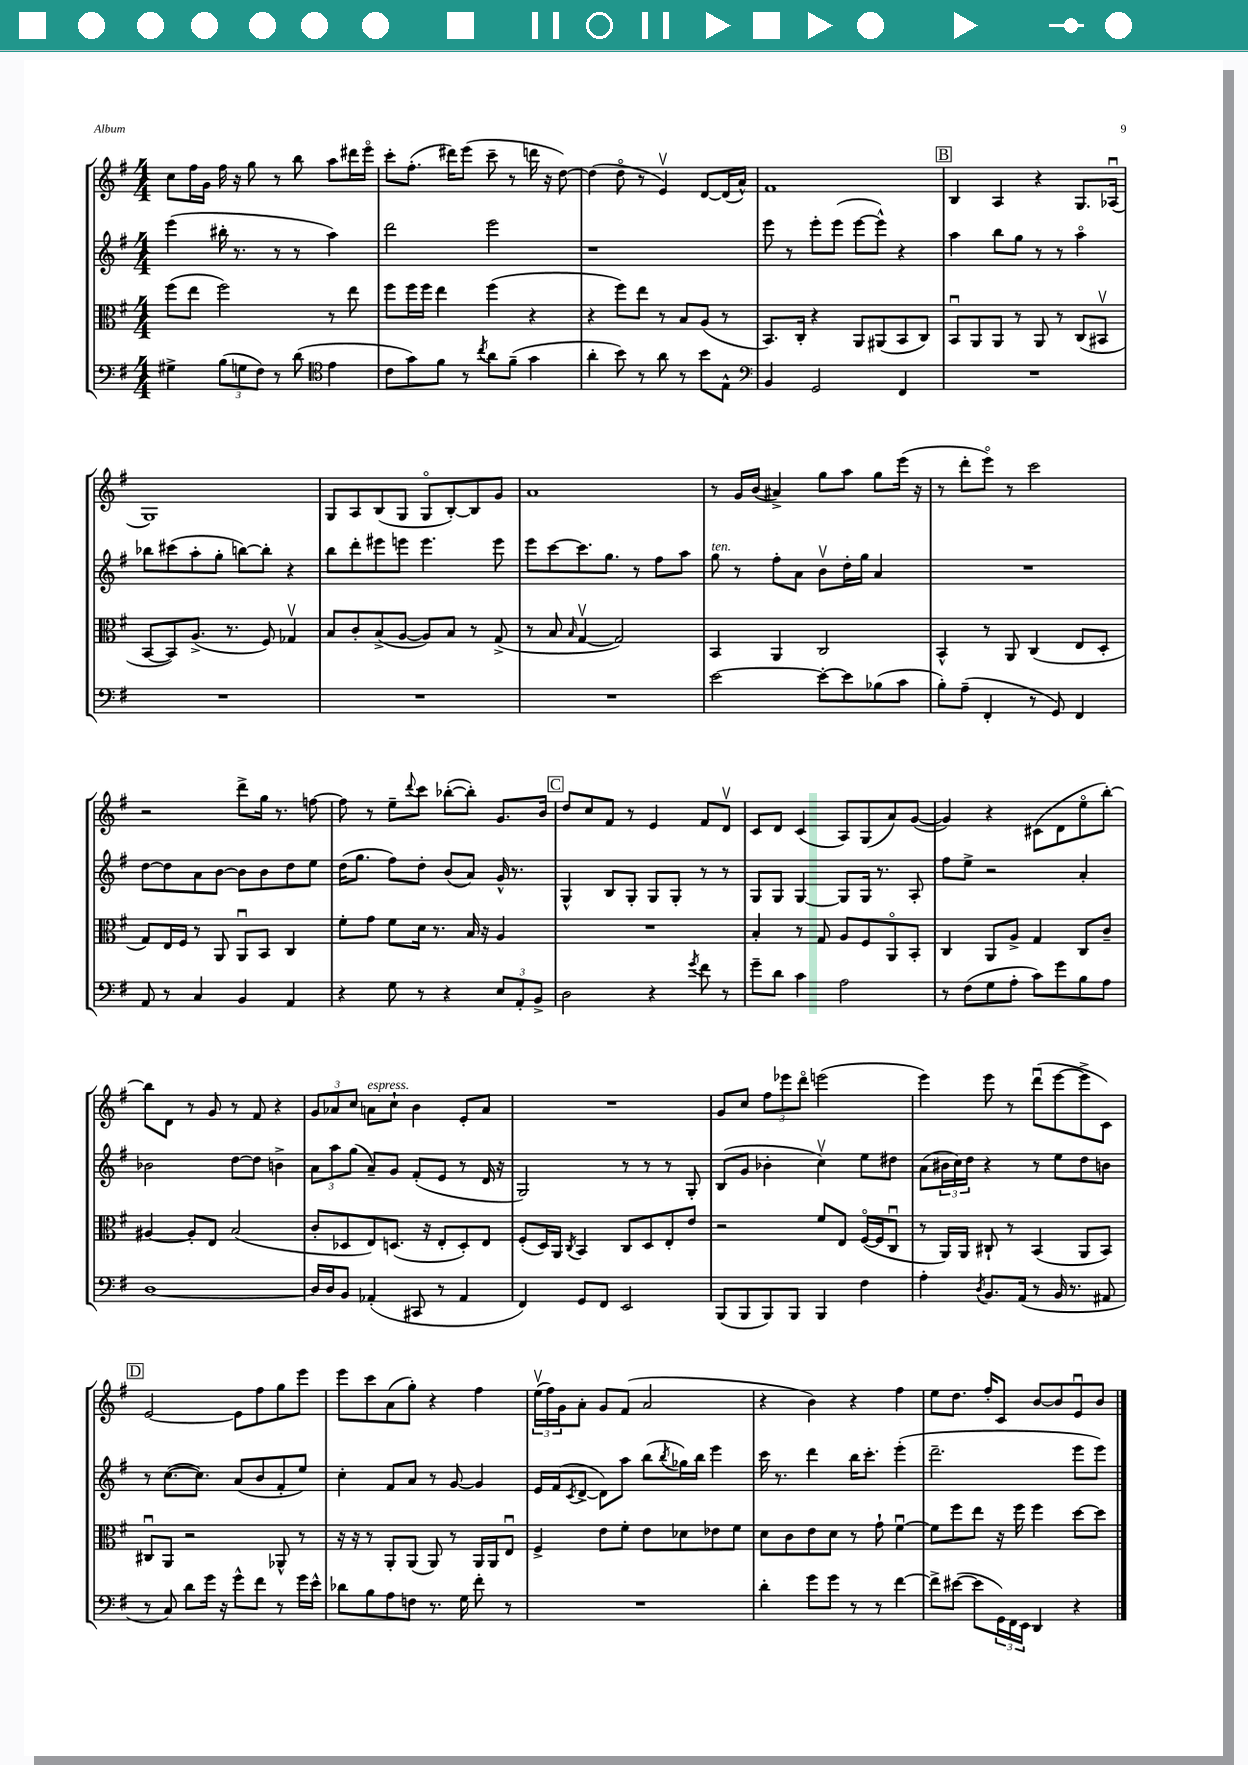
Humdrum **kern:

**kern	**kern	**kern	**kern
*staff4	*staff3	*staff2	*staff1
*clefF4	*clefC3	*clefG2	*clefG2
*k[f#]	*k[f#]	*k[f#]	*k[f#]
*M4/4	*M4/4	*M4/4	*M4/4
4G#^	(8ff#	(4eee	8cc
.	8ee	.	16ff#
.	.	.	16g
(12B	2ff#)	16bb#'	16ff#
.	.	8.r	16r
12G	.	.	.
.	.	.	8gg
12F#)	.	.	.
8r	.	8r	8r
(8d	.	8r	8bb
*clefC4	*	*	*
4e	8r	4aa)	8aa
.	8ee	.	16ddd#
.	.	.	16eeeo
=	=	=	=
8c	8ff#	2ddd	8ccc'
8g)	16ff#	.	(8.ff#'
.	16ff#	.	.
8f#	4ee	.	.
.	.	.	16ddd#)
8r	.	.	(8eee
8qcc	.	.	.
8a	(4ff#	2eee	8ccc~
(8f#~	.	.	8r
4g	4r	.	16ddd
.	.	.	16r
.	.	.	[8dd)
=	=	=	=
4a'	4r	1r	(4dd]
8b)	8ff#)	.	8ddo
8r	8ee	.	8r
8a	8r	.	4ev)
8r	8B	.	.
8b	(8A	.	[8d
8E^^	8r	.	(16d]
.	.	.	16a^^)
=	=	=	=
*clefF4	*	*	*
4BB	8.BB)	8eee	1f#
.	.	8r	.
.	16C'	.	.
2GG	4r	8eee'	.
.	.	(8eee	.
.	8AA	[8eee	.
.	(8AA#	8eee^^])	.
4FF#	8BB	4r	.
.	8C)	.	.
=	=	=	=
1r	8BBu	4aa	4B
.	8AA	.	.
.	8AA	8bb	4A
.	8r	8gg	.
.	8AA	8r	4r
.	8r	8r	.
.	(8C	4aao	8.G
.	8BB#v	.	.
.	.	.	(16A-u
=	=	=	=
1r	[8BB	8bb-	1G)
.	8BB])	(8ccc#	.
.	(8.A^	8aa'	.
.	.	8gg'	.
.	8.r	.	.
.	.	[8bb)	.
.	8F#)	8bb']	.
.	4G-v	4r	.
=	=	=	=
1r	8B	8bb	8G
.	8c'	8ddd'	8A
.	(8B^	8eee#	(8B
.	[8A	8eee	8G
.	8A])	4.eee	8Go
.	8B	.	[8B')
.	8r	.	8B]
.	(8G^	8eee	8g
=	=	=	=
1r	8r	8eee	1a
.	8B	[8ccc	.
.	16qqB	.	.
.	[4Gv	8.ccc]	.
.	.	8.gg	.
.	2G])	.	.
.	.	8r	.
.	.	8ff#	.
.	.	8aa	.
=	=	=	=
[2e	4BB	8gg	8r
.	.	8r	16g
.	.	.	(16b
.	4AA	8ff#'	4a#^)
.	.	8a	.
8e'_	2C	8bv	8gg
8e]	.	16dd'	8aa
.	.	16gg	.
(8B-	.	4a	8gg
8c	.	.	(16eee
.	.	.	16r
=	=	=	=
8B')	4BB^^	1r	8r
(8A~	.	.	8ddd'
4FF#'	8r	.	8eeeo)
.	8AA	.	8r
8r	(4C	.	2ccc
8GG)	.	.	.
4FF#	8E	.	.
.	8D'	.	.
=	=	=	=
8AA	8G)	[8dd	2r
8r	16E	8dd]	.
.	16F#	.	.
4C	8r	8a	.
.	8AA	[8b	.
4BB	8AAu	8b]	8ddd^
.	8BB	8b	16gg
.	.	.	8.r
4AA	4C	8dd	.
.	.	8ee	[8ff
=	=	=	=
4r	8f#'	(16dd	8ff]
.	.	8.gg	.
.	8g	.	8r
8G	8f#	8ff#)	8ee~
.	.	.	8qqddd
8r	16d	8dd'	8ccc
.	8.r	.	.
4r	.	(8b	([8bb-'
.	16B	8a)	8bb-'])
.	16r	.	.
12E	4A	16g^^	8.g
.	.	8.r	.
12AA'	.	.	.
12BB^	.	.	.
.	.	.	16b
=	=	=	=
2D	1r	4G^^	8dd
.	.	.	8cc
.	.	8B	8f#
.	.	8G'	8r
4r	.	8G	4e
.	.	8G'	.
8qg	.	.	.
8f#	.	8r	8f#
8r	.	8r	8dv
=	=	=	=
8g~	4B'	8G	8c
8d	.	8G	8d
4c	8r	[4G	(4c
.	8G	.	.
2A	8A	8G]	8A)
.	8F#	16G	(8G
.	.	8.r	.
.	8AAo	.	8a)
.	8BB'	8A'	([8g
=	=	=	=
8r	4C	8ff#	4g])
(8F#	.	8ee^	.
8G	8AA	2r	4r
8A'	8A^	.	.
8c)	4G	.	(8c#
8g	.	.	8d
8B	8C	4a'	8eeo
8A	8c~	.	[8bb')
=	=	=	=
[1D	[4A#	2b-	8bb]
.	.	.	8d
.	8A#']	.	8r
.	8E	.	8g
.	(2B	[8dd	8r
.	.	8dd]	8f#
.	.	4b^	4r
=	=	=	=
16D]	8c'	12a	12g
16D	.	.	.
.	.	12aa	12a-
8BB	8D-	.	.
.	.	(12gg	12cc
(4AA-'	8E)	8a~)	8a
.	(8.D	8g	8cc`
8CC#	.	(8f#'	4b
.	16r	.	.
8r	8E'	8e	.
4AA-	8D')	8r	8e'
.	8E	16d	8a
.	.	16r	.
=	=	=	=
4FF#)	(8F#'	2G)	1r
.	16D)	.	.
.	16AA	.	.
.	8qC	.	.
8GG	4BB	.	.
8FF#	.	.	.
2EE	8C	8r	.
.	8D	8r	.
.	8E'	8r	.
.	8e	8G'	.
=	=	=	=
(8BBB	2r	(8B	8g
8BBB	.	8g	8cc
8BBB)	.	4b-'	12ff#
.	.	.	12eee-
8BBB	.	.	.
.	.	.	12dddo
4BBB	8f#	4ccv)	(2eee
.	8E	.	.
4F#	([16F#o	8ee	.
.	16F#]	.	.
.	8Cu	8dd#	.
=	=	=	=
4A'	8r	(8a	4eee)
.	16AA)	24b#	.
.	.	24cc)	.
.	16AA	.	.
.	.	24dd	.
8qD	.	.	.
8.BB	8C#`	4r	8eee
.	8r	.	8r
(16AA	.	.	.
8r	(4BB	8r	(8dddu
16BB	.	8ee	[8eee
8.r	.	.	.
.	8AA	8dd	8eee^]
8AA#	8BB)	8b	8c)
=	=	=	=
8r	8C#u	8r	[2e
8C)	8AA	([8.cc	.
8d	2r	.	.
.	.	8.cc])	.
16g	.	.	.
16r	.	.	.
8g^^	.	(8a	8e]
8f#	.	8b	8ff#
8r	8AA-^^	8f#'	8gg
16g	8r	8ee)	8eee
16e^^	.	.	.
=	=	=	=
8d-	16r	4cc'	8eee
.	16r	.	.
8B	8r	.	8ccc
8A	8AA'	8f#	(8a
8F	(8AA	8a	8gg')
8.r	8AA)	8r	4r
.	8r	[8g	.
16G	.	.	.
8f#'	16AA	4g]	4ff#
.	16AA	.	.
8r	8Eu	.	.
=	=	=	=
1r	4F#^	16e	(24eev
.	.	.	24ff#)
.	.	(16f#	.
.	.	.	24g
.	.	8qc	.
.	.	[8d^	8a'
.	8e	8d])	8g
.	8f#'	8aa	(8f#
.	8e	(8bb	2a
.	.	8qbb	.
.	8d-	16gg-)	.
.	.	16bb	.
.	8e-	4eee	.
.	8f#	.	.
=	=	=	=
4d'	8d	16ccc	4r
.	.	8.r	.
.	8c	.	.
8g	8e	4ddd	4b)
8g	8d	.	.
8r	8r	16bb	4r
.	.	8.ccc'	.
8r	8g`	.	.
[4f#	[4f#u	(4eee'	4ff#
=	=	=	=
8f#^]	8f#]	2.ddd~	8ee
([8e#	8ff#	.	8.dd
8e#]	8ee	.	.
.	.	.	16ff#'
24GG)	16r	.	8c
24FF#	.	.	.
.	16ff#	.	.
24EE	.	.	.
4DD	4ff#	.	[8b
.	.	.	8b]
4r	[8dd	8eee	8eu
.	8dd]	8eee)	8b
==	==	==	==
*-	*-	*-	*-
